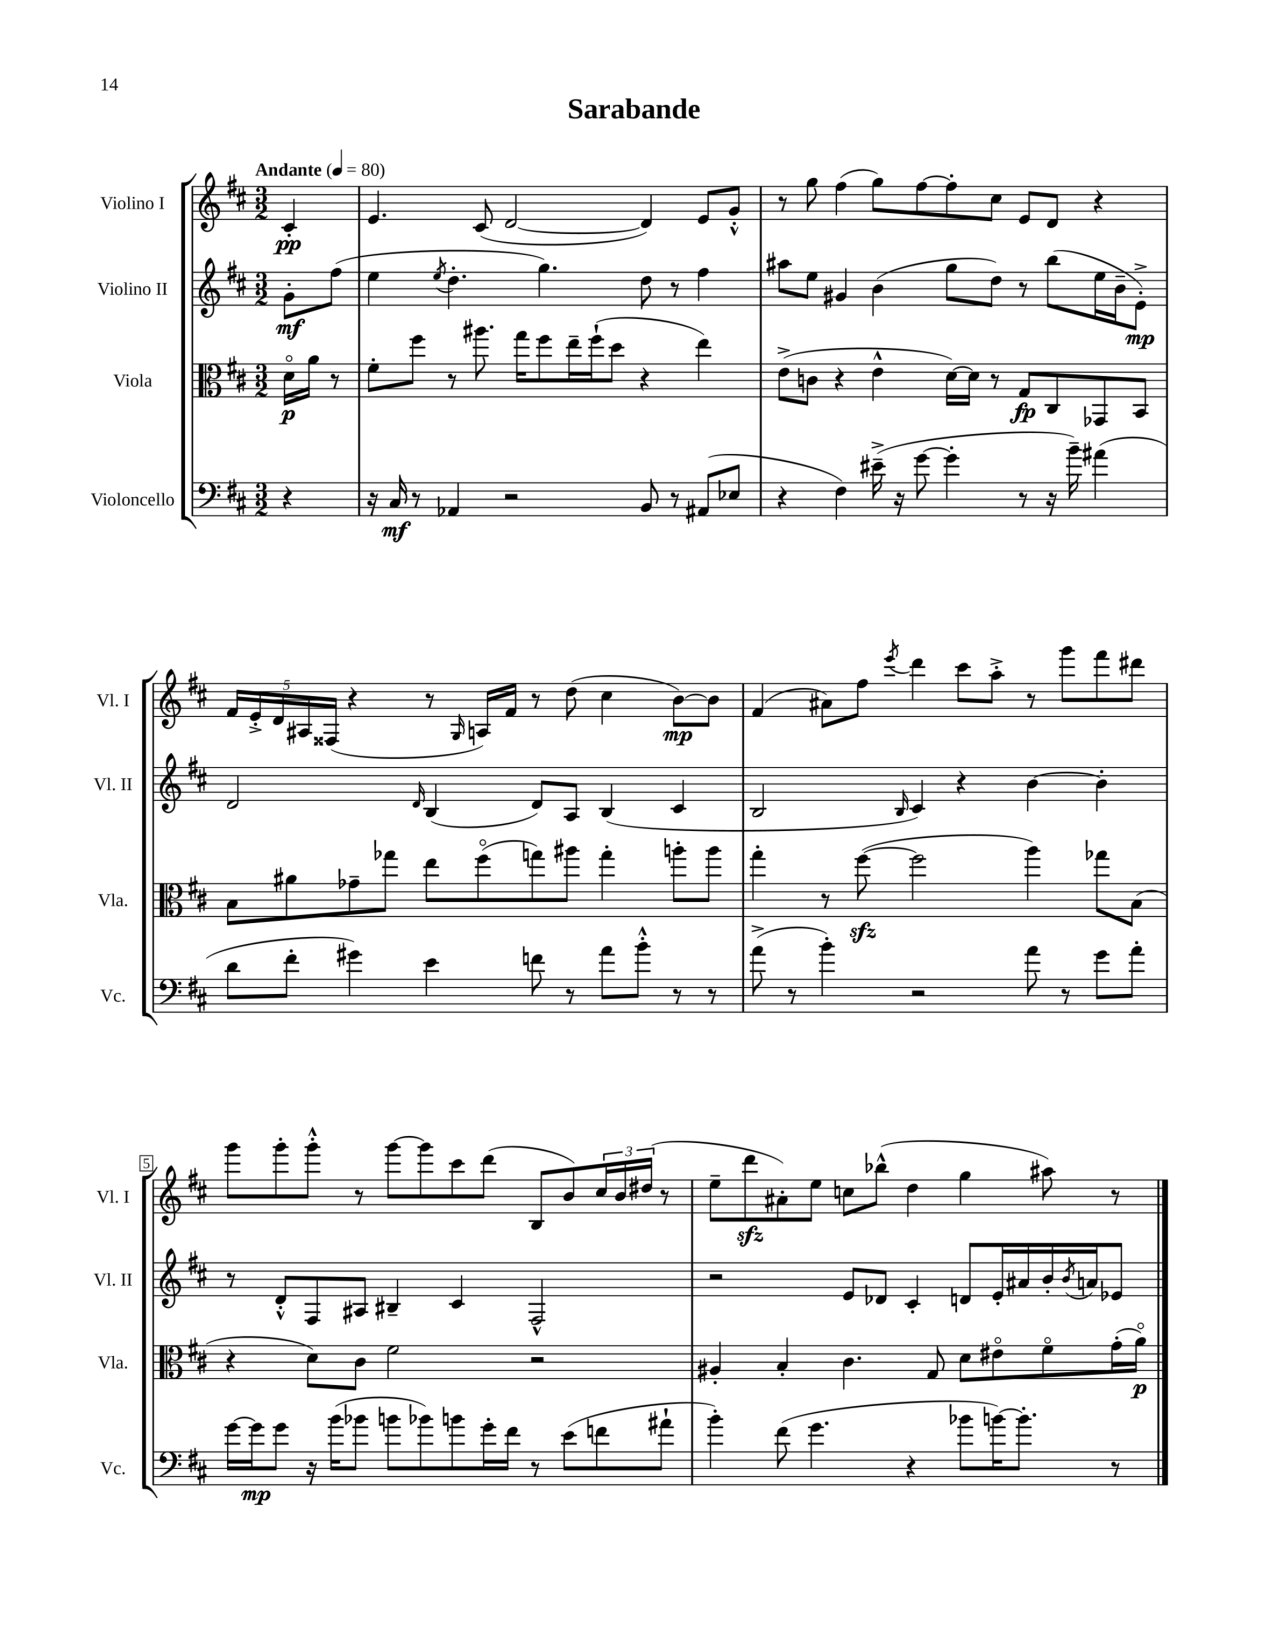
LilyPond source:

\header { title = "Sarabande" }
<<
\new StaffGroup <<
\new Staff = "s0" \with { instrumentName = "Violino I" shortInstrumentName = "Vl. I" } {
    \clef treble \key d \major \numericTimeSignature \time 3/2 \partial 4 \tempo "Andante" 4 = 80
    cis'4-.\pp |
    e'4. cis'8( d'2~ d'4) e'8 g'8-.-^ |
    r8 g''8 fis''4( g''8) fis''8~ fis''8-. cis''8 e'8 d'8 r4 |
    \tuplet 5/4 { fis'16 e'16-.-> d'16 ais16 fisis16( } r4 r8 \grace { g16 } a16) fis'16 r8 d''8( cis''4 b'8~\mp) b'8 |
    fis'4( ais'8) fis''8 \acciaccatura { e'''8 } d'''4 cis'''8 a''8-.-> r8 g'''8 fis'''8 dis'''8 |
    g'''8 g'''8-. g'''8-.-^ r8 g'''8~ g'''8 cis'''8 d'''8( b8 b'8) \tuplet 3/2 { cis''16 b'16 dis''16( } r8 |
    e''8-- d'''8\sfz ais'8-.) e''8 c''8 bes''8-^( d''4 g''4 ais''8) r8 \bar "|." |
}
\new Staff = "s1" \with { instrumentName = "Violino II" shortInstrumentName = "Vl. II" } {
    \clef treble \key d \major \numericTimeSignature \time 3/2 \partial 4
    g'8-.\mf fis''8( |
    e''4 \acciaccatura { e''8 } d''4.-. g''4.) d''8 r8 fis''4 |
    ais''8 e''8 gis'4 b'4( g''8 d''8) r8 b''8( e''16 b'16-- e'8-.->\mp) |
    d'2 \grace { d'16 } b4( d'8) a8 b4( cis'4 |
    b2 \grace { b16 } cis'4) r4 b'4~ b'4-. |
    r8 d'8-.-^ fis8 ais8 bis4-- cis'4 fis2-^ |
    r2 e'8 des'8 cis'4-. d'8 e'16-. ais'16 b'16-. \acciaccatura { b'8 } a'16 ees'8 \bar "|." |
}
\new Staff = "s2" \with { instrumentName = "Viola" shortInstrumentName = "Vla." } {
    \clef alto \key d \major \numericTimeSignature \time 3/2 \partial 4
    d'16\flageolet\p a'16 r8 |
    fis'8-. fis''8 r8 ais''8. g''16 fis''8 e''16-- fis''16-!( d''8 r4 e''4) |
    e'8->( c'8 r4 e'4-^ d'16~) d'16 r8 g8\fp cis8 ges,8 b,8 |
    b8 ais'8 ges'8-- ges''8 e''8 fis''8\flageolet( g''8) ais''8 g''4-. a''8-. a''8 |
    g''4-. r8 fis''8~\sfz( fis''2 a''4) ges''8 b8( |
    r4 d'8) cis'8 fis'2 r2 |
    ais4-. b4-. cis'4. g8 d'8 eis'8\flageolet fis'8\flageolet g'16-.( a'16\flageolet\p) \bar "|." |
}
\new Staff = "s3" \with { instrumentName = "Violoncello" shortInstrumentName = "Vc." } {
    \clef bass \key d \major \numericTimeSignature \time 3/2 \partial 4
    r4 |
    r16 cis16\mf r8 aes,4 r2 b,8 r8 ais,8( ees8 |
    r4 fis4) eis'16--->( r16 g'8~ g'4-. r8 r16 b'16--) ais'4( |
    d'8 fis'8-. gis'4) e'4 f'8 r8 a'8 b'8-.-^ r8 r8 |
    a'8->( r8 b'4-.) r2 a'8 r8 g'8 a'8-. |
    g'16~ g'16\mp g'8 r16 b'16( bes'8 b'8 bes'8) b'8 g'16-. fis'16 r8 e'8( f'8 ais'8-! |
    b'4-.) fis'8( g'4. r4 bes'8 b'16~) b'8.-. r8 \bar "|." |
}
>>
>>
\layout { \context { \Score \override BarNumber.break-visibility = ##(#f #t #t) barNumberVisibility = #(every-nth-bar-number-visible 5) \override BarNumber.stencil = #(make-stencil-boxer 0.1 0.3 ly:text-interface::print) } }
